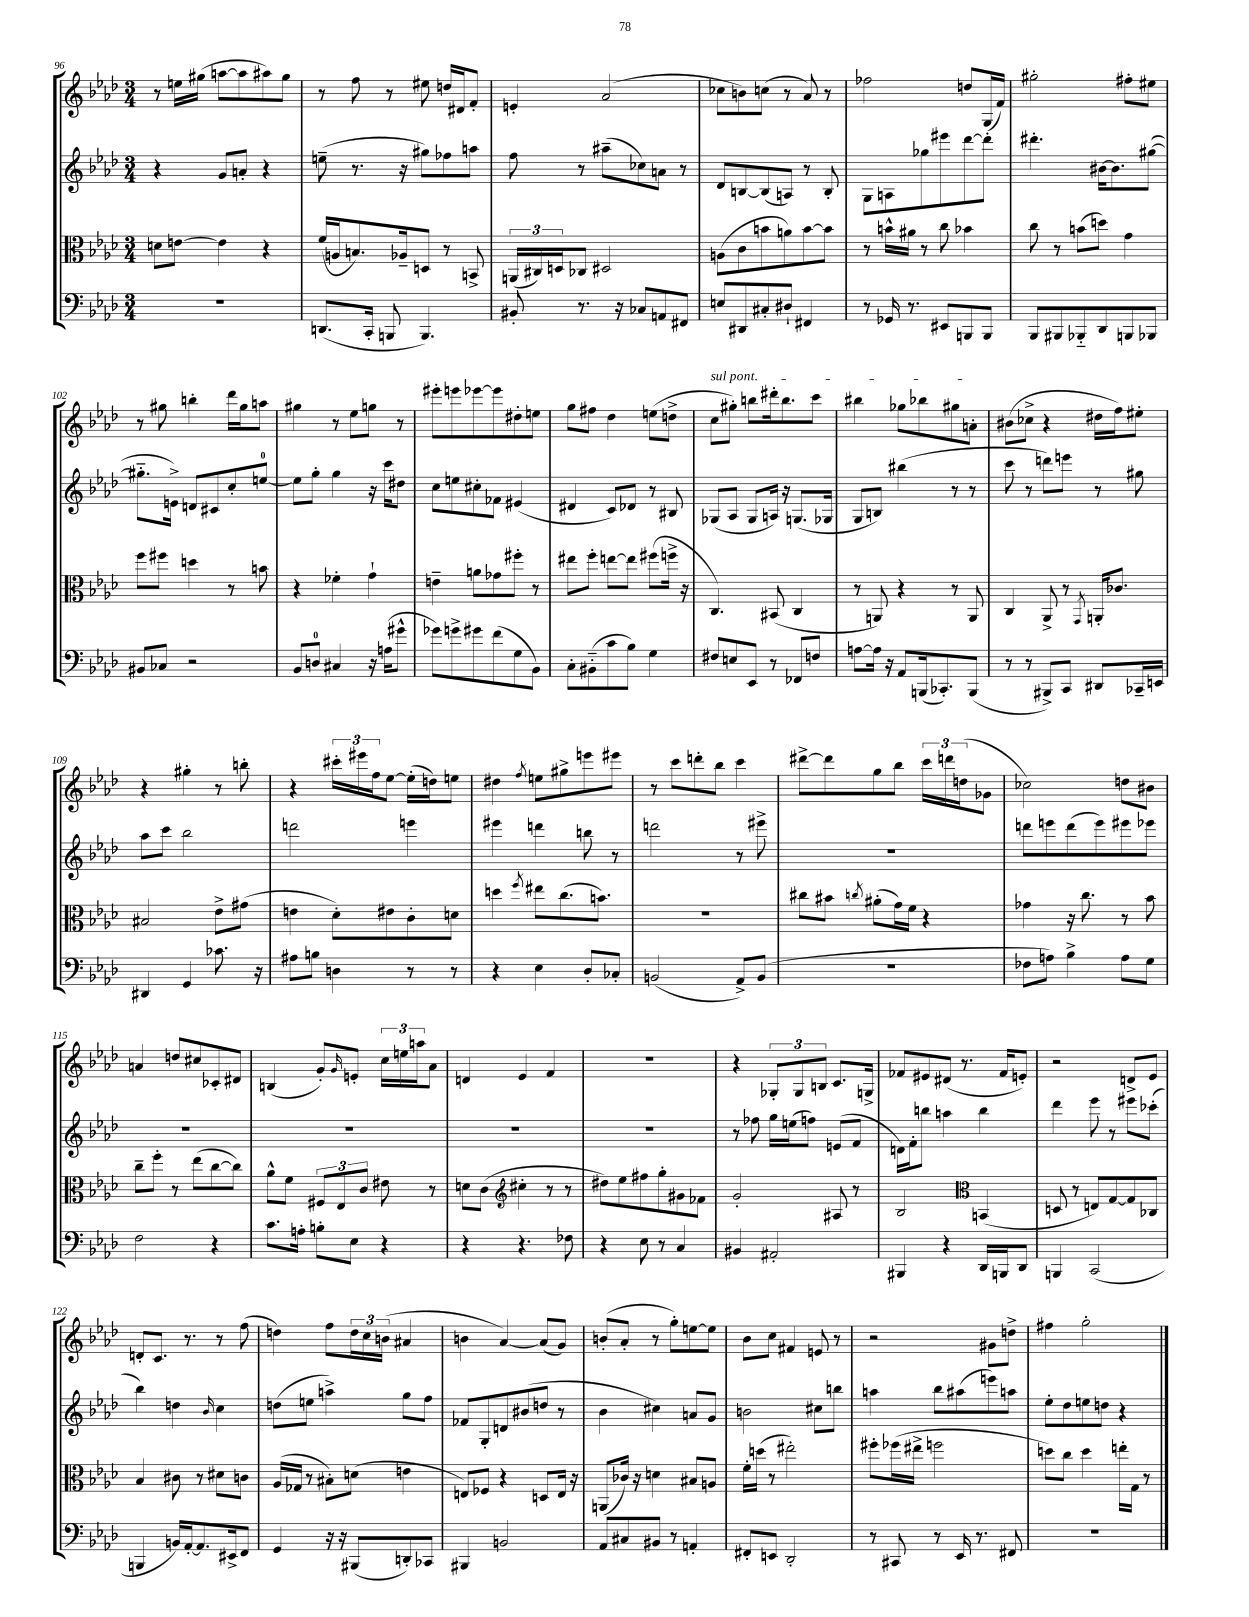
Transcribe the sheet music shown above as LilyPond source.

<<
\new StaffGroup <<
\new Staff = "s0" {
    \clef treble \key aes \major \numericTimeSignature \time 3/4
    r8 e''16 gis''16( a''8~ a''8 ais''8) gis''8 |
    r8 f''8 r8 eis''8 d''16 dis'16 f'8-. |
    e'4-. aes'2( |
    ces''8 b'8) c''8( r8 aes'8) r8 |
    fes''2 d''8 g16( f'16) |
    gis''2-. fis''8-. eis''8 |
    r8 gis''8 b''4-. des'''16 gis''16 a''8 |
    gis''4 r8 ees''8 g''8 r8 |
    eis'''8-. e'''8 ees'''8~ ees'''8 dis''8-. e''8 |
    g''8 fis''8 des''4 e''8( d''8-> |
    \once \override TextSpanner.bound-details.left.text = \markup { \italic "sul pont." } c''8\startTextSpan gis''8-.) b''8 dis'''16-. b''8. c'''8 |
    bis''4 ges''8 bes''8 gis''8 a'8-.\stopTextSpan |
    bis'8( ces''8-> r4 dis''16 f''16) eis''8-. |
    r4 gis''4-. r8 b''8-. |
    r4 \tuplet 3/2 { cis'''16-. eis'''16 f''16 } ees''8~ ees''16-.( d''16) e''8 |
    dis''4 \acciaccatura { f''8 } e''8 gis''8-> e'''8 eis'''8 |
    r8 c'''8 d'''8-. bes''8 c'''4 |
    dis'''8~-> dis'''8 g''8 bes''8 \tuplet 3/2 { c'''16 d'''16 d''16( } ges'8 |
    ces''2) d''8 bis'8 |
    a'4 d''8 cis''8 ces'8-. dis'8 |
    b4( g'8-.) \grace { g'16 } e'8-. \tuplet 3/2 { c''16 e''16 a''16 } aes'8 |
    d'4 ees'4 f'4 |
    R2. |
    r4 \tuplet 3/2 { ges8-. ges8 b8 } c'8. g16-> |
    fes'8 eis'8 dis'8( r8. fes'16 e'8-.) |
    r2 d'8-> ees'8 |
    d'8-. c'8. r8. r8 f''8( |
    d''4) f''8 \tuplet 3/2 { d''16 c''16 b'16( } ais'4 |
    b'4 aes'4~) aes'8( g'8) |
    b'8-.( aes'8-. r8 g''8-.) e''8~ e''8 |
    bes'8 c''8 fis'4 e'8 r8 |
    r2 gis'8 d''8-> |
    fis''4 g''2-. \bar "|." |
}
\new Staff = "s1" {
    \clef treble \key aes \major \numericTimeSignature \time 3/4
    r4 g'8 a'8-. r4 |
    e''8--( r8. r16 gis''8) fes''8 a''8 |
    f''8 r8 ais''8--( ces''8) a'8 r8 |
    des'8 b8~ b8( a8) r8 b8-. |
    g8 a8 ges''8 eis'''8 des'''8~ des'''8-. |
    dis'''4.-. bis'16~ bis'8. gis''8~( |
    gis''8.-_ e'16->) d'8 cis'8 c''8-. e''8-0~ |
    e''8 g''8-. g''4 r16 c'''16 dis''8 |
    c''8 e''8 cis''8-. fes'8 eis'4( |
    dis'4 c'8) des'8 r8 bis8 |
    ges8( aes8 ges8 a16) r16 g8.( ges16 |
    g8 b8) bis''4( r8 r8 |
    c'''8 r8 d'''8) e'''8 r8 gis''8 |
    aes''8 c'''8 bes''2 |
    d'''2 e'''4 |
    eis'''4 d'''4 b''8 r8 |
    d'''2 r8 eis'''8-> |
    R2. |
    d'''8 e'''8 d'''8( e'''8) eis'''8 ees'''8 |
    R2. |
    R2. |
    R2. |
    R2. |
    r8 fes''8 g''16 e''16( f''8) e'8( f'8 |
    d'16) f'16-. b''8 a''4 b''4 |
    des'''4 ees'''8 r8 eis'''8 ces'''8-.( |
    bes''4) d''4 \grace { bes'16 } c''4 |
    d''8( e''8 a''4->) g''8 f''8 |
    fes'8 g8-. d'8 bis'8( d''8 r8 |
    bes'4 cis''4) a'8 g'8 |
    b'2 cis''8 b''8 |
    a''4 bes''8 ais''8( e'''8) a''8 |
    ees''8-. des''8 e''8 d''8 r4 \bar "|." |
}
\new Staff = "s2" {
    \clef alto \key aes \major \numericTimeSignature \time 3/4
    d'8 e'8~ e'4 r4 |
    f'16( a16 b8.) aes16-- d8 r8 b,8-> |
    \tuplet 3/2 { a,16( cis16) d16 } ces8 dis2 |
    a8( c'8 b'8 a'8) b'8~ b'8 |
    r8 b'16-^ ais'16 r8 c''8 bes'4 |
    c''8 r8 b'8( d''8) g'4 |
    f''8 fis''8 d''4 r8 b'8 |
    r4 fes'4-. g'4-! |
    e'4-- a'8 ges'8 fis''8-. r8 |
    eis''8 f''8-. e''8~ e''8 fis''8( f''16-> r16 |
    c4.) bis,8( c4 |
    r8 a,8) r4 r8 a,8 |
    c4 aes,8-> r8 \acciaccatura { g,8 } a,16-. ces'8. |
    bis2 ees'8-> gis'8( |
    e'4 des'8-.) eis'8 c'8-. d'8 |
    d''4 \acciaccatura { f''8 } eis''8 c''8.( b'8.) |
    R2. |
    cis''8 bis'8 \acciaccatura { c''8 } ais'8-.( g'16) f'16 r4 |
    ges'4 r16 c''8. r8 bes'8 |
    c''8-- f''8-. r8 ees''8( c''8~ c''8) |
    aes'8-^ f'8 \tuplet 3/2 { fis8 ees8 c'8 } eis'8 r8 |
    d'8 c'8( \clef treble cis''4-. r8 r8 |
    dis''8) ees''8 fis''8 g''8-. gis'8 fes'8 |
    g'2-. ais8 r8 |
    bes2 \clef alto b,4( |
    d8 r8 e8) g8~ g8 ces8 |
    bes4 cis'8 r8 dis'8 c'8 |
    aes16( ges16 r8 bis8-.) d'8( e'4 |
    e8) fes8 r4 d8 e16 r16 |
    a,8( ces'16) r16 d'4 bis8 a8 |
    f'16-. d''16( r8 eis''2-.) |
    fis''8-. fes''16( eis''16-> f''2 |
    d''8) c''8 d''4 e''16-. g16 r8 \bar "|." |
}
\new Staff = "s3" {
    \clef bass \key aes \major \numericTimeSignature \time 3/4
    R2. |
    d,8.( c,16-. b,,8 b,,4.) |
    bis,8-. r8. r16 ces8 a,8 fis,8 |
    e8 dis,8 cis8-. dis8-! fis,4 |
    r8 ges,16 r8. eis,8 b,,8 b,,8 |
    bes,,8 bis,,8 bes,,8-_ des,8 b,,8 bes,,8 |
    bis,8 ces8 r2 |
    bes,8 d8-0 cis4 r16 a16( gis'8-^ |
    ges'8) g'8-> gis'8 f'8( g8 bes,8) |
    c8-. bis,8-_( c'8 bes8) g4 |
    fis8 e8 ees,8 r8 fes,8 f8 |
    a8~ a16 r16 aes,8 b,,16( ces,8.-.) b,,8( |
    r8 r8 bis,,8->) c,8 dis,8 ces,16-- e,16 |
    dis,4 g,4 ces'8. r16 |
    ais8 b8 d4 r8 r8 |
    r4 ees4 des8-. ces8-. |
    b,2( aes,8->) b,8( |
    R2. |
    fes8 a8) bes4-> a8 g8 |
    f2 r4 |
    c'8. a16-. b8-. ees8 r4 |
    r4 r4. fes8 |
    r4 ees8 r8 c4 |
    bis,4 ais,2-. |
    bis,,4 r4 des,16 b,,16 des,8 |
    b,,4 c,2( |
    b,,4 b,16) aes,16~-. aes,8. eis,16-> f,8 |
    g,4 r16 r16 bis,,8( d,8-.) ces,8 |
    bis,,4 b,2 |
    aes,8 cis8 bis,8 r8 a,4-. |
    fis,8-. e,8 des,2-. |
    r8 cis,8 r8 ees,16 r8. fis,8 |
    R2. \bar "|." |
}
>>
>>
\layout { \context { \Score currentBarNumber = #96 } }
